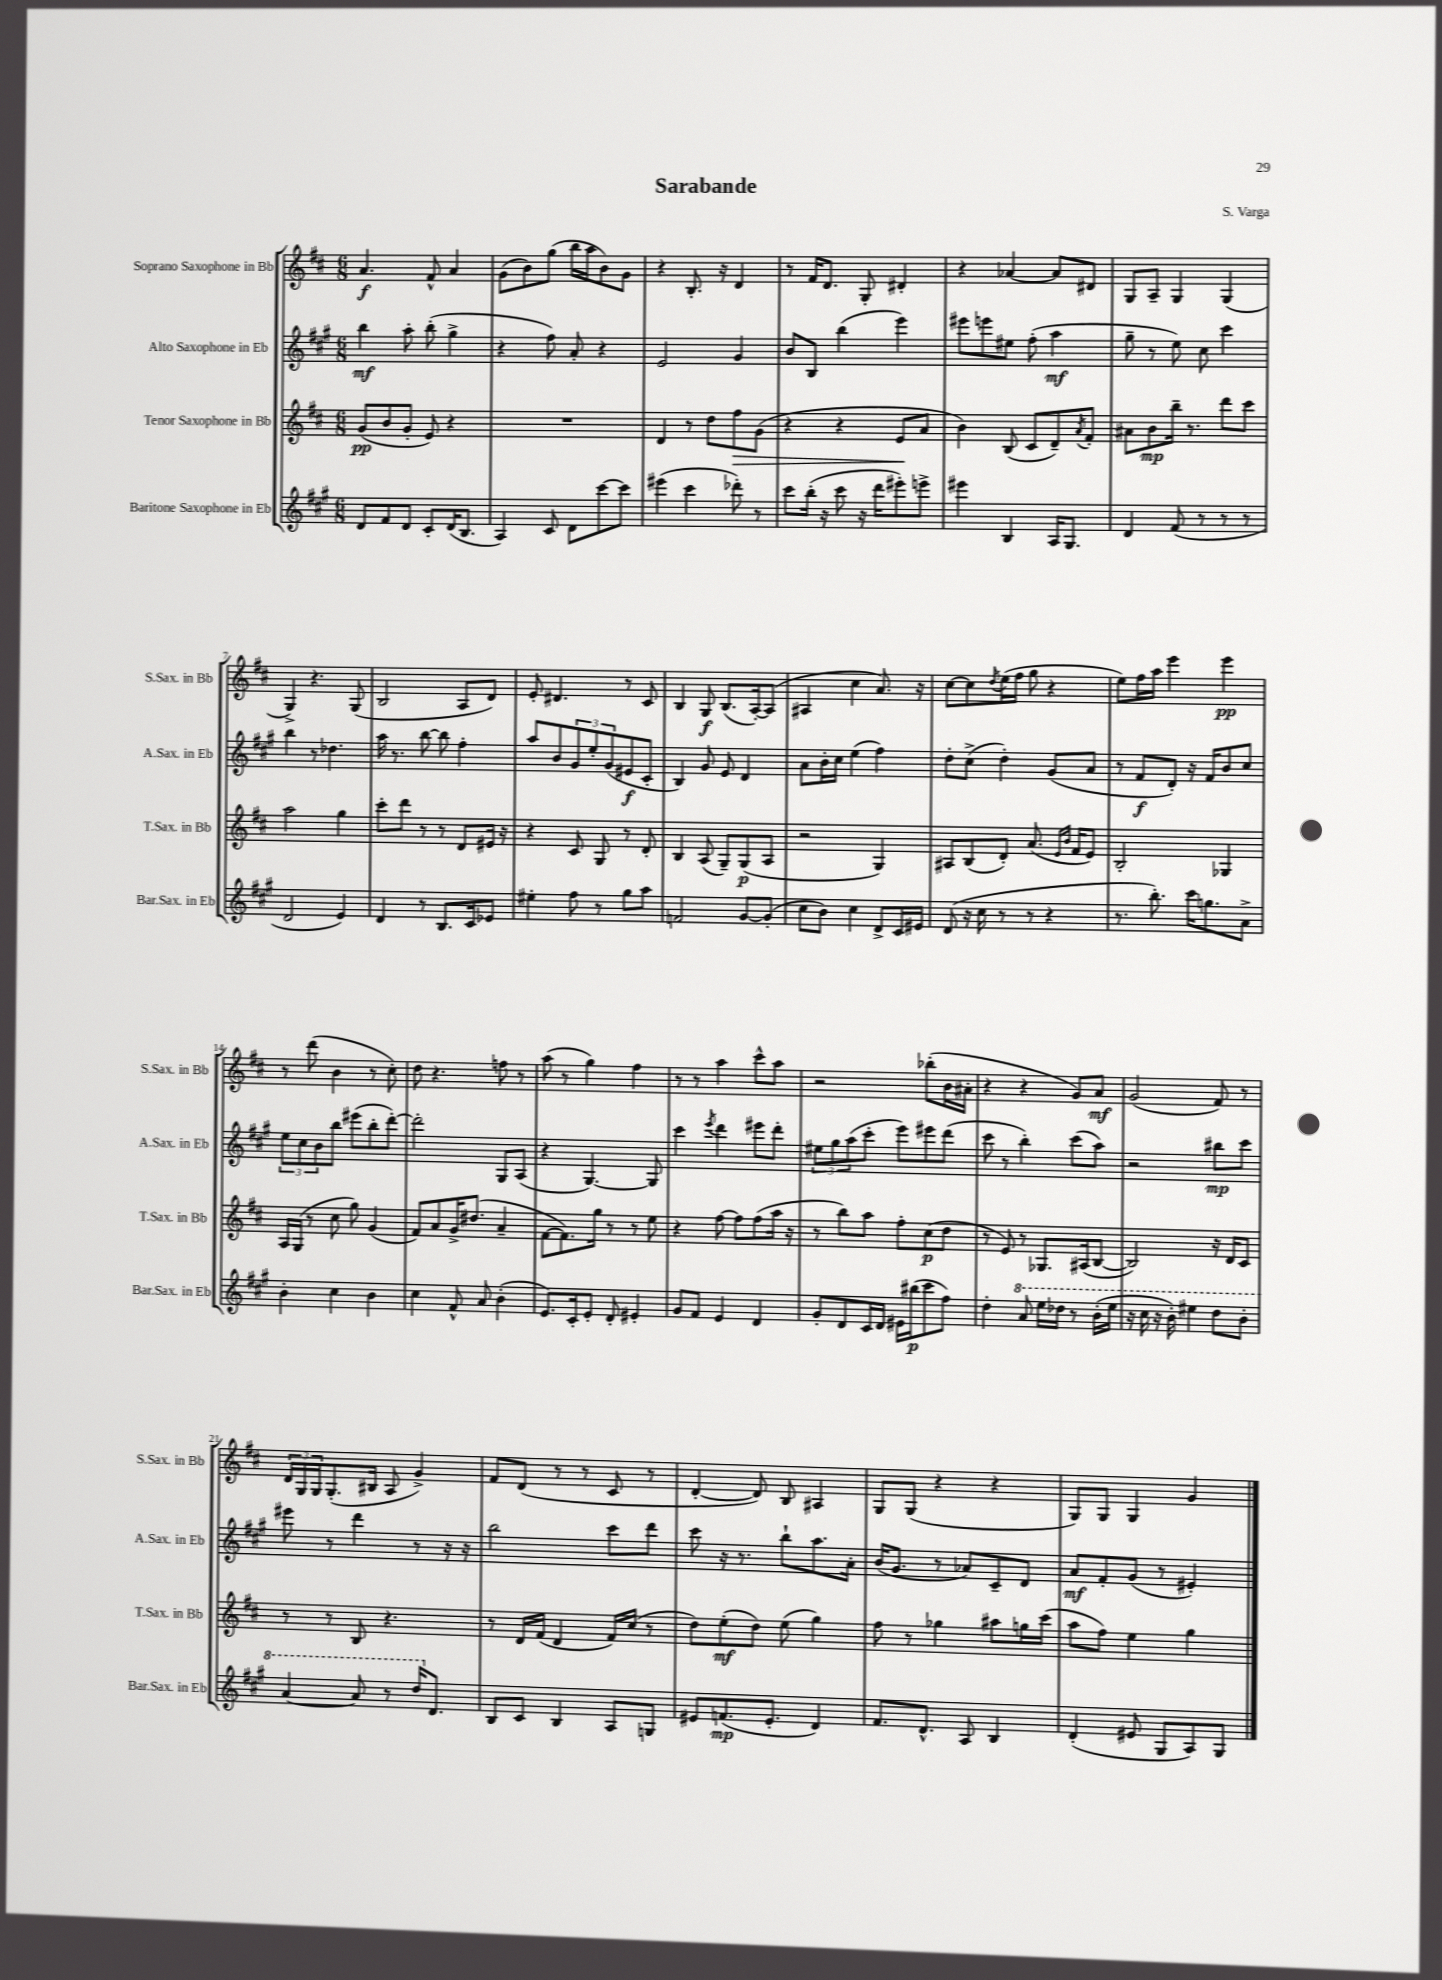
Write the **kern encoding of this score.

**kern	**dynam	**kern	**dynam	**kern	**dynam	**kern	**dynam
*part4	*part4	*part3	*part3	*part2	*part2	*part1	*part1
*staff4	*staff4	*staff3	*staff3	*staff2	*staff2	*staff1	*staff1
*I"Baritone Saxophone in Eb	*	*I"Tenor Saxophone in Bb	*	*I"Alto Saxophone in Eb	*	*I"Soprano Saxophone in Bb	*
*I'Bar.Sax. in Eb	*	*I'T.Sax. in Bb	*	*I'A.Sax. in Eb	*	*I'S.Sax. in Bb	*
*clefG2	*	*clefG2	*	*clefG2	*	*clefG2	*
*k[f#c#g#]	*	*k[f#c#]	*	*k[f#c#g#]	*	*k[f#c#]	*
*M6/8	*	*M6/8	*	*M6/8	*	*M6/8	*
=1	=1	=1	=1	=1	=1	=1	=1
8d/L	.	(8g/L	pp	4bb\	mf	4.a/	f
8f#/	.	8b/	.	.	.	.	.
8d/J	.	8g'/J	.	8aa'\	.	.	.
8c#'/L	.	8e/)	.	(8bb'\	.	8f#^^/	.
(16d/K	.	4r	.	4gg#^\	.	4a/	.
8.B/J	.	.	.	.	.	.	.
=2	=2	=2	=2	=2	=2	=2	=2
4A/)	.	2.r	.	4r	.	(8g\L	.
.	.	.	.	.	.	8b\)	.
8c#/	.	.	.	8ff#\)	.	(8gg\J	.
8d\L	.	.	.	8a'/	.	16bb\LL	.
.	.	.	.	.	.	16aa\J	.
[8ccc#\	.	.	.	4r	.	8b\)	.
8ccc#\J]	.	.	.	.	.	8g\J	.
=3	=3	=3	=3	=3	=3	=3	=3
(4eee#X\	.	4d/	.	2e/	.	4r	.
4ccc#\	.	8r	.	.	.	8.B'/	.
.	.	8dd\L	.	.	.	.	.
.	.	.	.	.	.	16r	.
!	!	!	!LO:HP:b	!	!	!	!
8ddd-X'\)	.	8ff#\	>	4g#/	.	4d/	.
8r	.	(8g\J	.	.	.	.	.
=4	=4	=4	=4	=4	=4	=4	=4
8ccc#\L	.	4r	.	8b/L	.	8r	.
(16bb'\Jk	.	.	.	8B/J	.	16f#/KL	.
16r	.	.	.	.	.	8.d/J	.
8ccc#\	.	4r	.	(4bb\	.	.	.
16r	.	.	.	.	.	8G'/	.
16ddd\KL	.	.	.	.	.	.	.
8eee#X'\)	.	8e/L	.	4eee\)	.	4d#X'/	.
8eeen^\J	.	8a/J	]	.	.	.	.
=5	=5	=5	=5	=5	=5	=5	=5
4eee#X\	.	4b\)	.	8eee#X\L	.	4r	.
.	.	.	.	8eeen\	.	.	.
4B/	.	(8B/	.	8ee#X\J	.	[4a-X/	.
.	.	8c#/L	.	(8ff#'\	.	.	.
16A/KL	.	8d~/)	.	4aa\	mf	8a-/L]	.
8.G#/J	.	.	.	.	.	.	.
.	.	8qa/	.	.	.	.	.
.	.	8f#'/J	.	.	.	8d#X/J	.
=6	=6	=6	=6	=6	=6	=6	=6
4d/	.	8a#X\L	.	8gg#~\	.	8G/L	.
.	.	8b\	mp	8r	.	8A~/J	.
(8f#/	.	16bb~\Jk	.	8ee\)	.	4G/	.
.	.	8.r	.	.	.	.	.
8r	.	.	.	8cc#\	.	.	.
8r	.	8ddd\L	.	4ccc#\	.	(4G/	.
8r	.	8ccc#\J	.	.	.	.	.
!!LO:LB:g=z
=7	=7	=7	=7	=7	=7	=7	=7
2d/	.	2aa\	.	4bb\	.	4G^/)	.
.	.	.	.	8r	.	4.r	.
.	.	.	.	4.dd-X\	.	.	.
4e/)	.	4gg\	.	.	.	.	.
.	.	.	.	.	.	(8G/	.
=8	=8	=8	=8	=8	=8	=8	=8
4d/	.	8ccc#'\L	.	16aa\	.	2B/	.
.	.	.	.	8.r	.	.	.
.	.	8ddd\J	.	.	.	.	.
8r	.	8r	.	[8bb\	.	.	.
8.B/L	.	8r	.	8bb\]	.	.	.
.	.	8d/L	.	4ff#'\	.	8A/L	.
16c#/k	.	.	.	.	.	.	.
8e-X/J	.	16e#X/Jk	.	.	.	8d/J)	.
.	.	16r	.	.	.	.	.
=9	=9	=9	=9	=9	=9	=9	=9
4ee#X'\	.	4r	.	8aa/L	.	8e'/	.
.	.	.	.	8b/	.	4.d#X/	.
8ff#\	.	8c#/	.	12g#/	.	.	.
.	.	.	.	12ee'/	.	.	.
8r	.	8G/	.	.	.	.	.
.	.	.	.	(12g#/	.	.	.
8gg#\L	.	8r	.	8e#X/	f	8r	.
8aa\J	.	8d'/	.	8c#'/J	.	8c#/	.
=10	=10	=10	=10	=10	=10	=10	=10
2fn/	.	4B/	.	4B/)	.	4B/	.
.	.	(8A/	.	8g#/	.	8G/	f
.	.	8G~/L)	.	8e/	.	(8.B/L	.
[8g#/L	.	(8G/	p	4d/	.	.	.
.	.	.	.	.	.	[16A'/k)	.
(8g#'/J]	.	8A/J	.	.	.	(8A/J]	.
=11	=11	=11	=11	=11	=11	=11	=11
8cc#\L	.	2r	.	8a\L	.	4A#X/	.
8b\J)	.	.	.	16b'\L	.	.	.
.	.	.	.	16cc#\JJ	.	.	.
4cc#\	.	.	.	(4ee\	.	4cc#\	.
8d^/L	.	4G/)	.	4ff#\)	.	8.a/)	.
16c#/L	.	.	.	.	.	.	.
16e#X/JJ	.	.	.	.	.	16r	.
=12	=12	=12	=12	=12	=12	=12	=12
(8d/	.	8A#X/L	.	8dd'\L	.	[8cc#\L	.
16r	.	(8B/	.	(8cc#^\J	.	8cc#\]	.
16cc#\	.	.	.	.	.	.	.
.	.	.	.	.	.	8qdd/	.
8r	.	8d'/J)	.	4dd'\)	.	(16ee\L	.
.	.	.	.	.	.	16ff#\JJ	.
8r	.	(8.a/	.	.	.	8gg\	.
4r	.	.	.	(8g#/L	.	4r	.
.	.	16qqe/LL	.	.	.	.	.
.	.	16qqb/JJ	.	.	.	.	.
.	.	16f#/KL	.	.	.	.	.
.	.	8e/J)	.	8a/J	.	.	.
=13	=13	=13	=13	=13	=13	=13	=13
8.r	.	2B'/	.	8r	.	8ee\L)	.
.	.	.	.	8f#/L	f	16ff#\L	.
8.bb'\)	.	.	.	.	.	16aa\JJ	.
.	.	.	.	8d'/J)	.	4eee\	.
16ccc#\KL	.	.	.	16r	.	.	.
8.ggn\	.	.	.	16f#/KL	.	.	.
.	.	4G-X/	.	8b/	.	4eee\	pp
8a^\J	.	.	.	8cc#/J	.	.	.
!!LO:LB:g=z
=14	=14	=14	=14	=14	=14	=14	=14
4b'\	.	16A/LL	.	12ee\L	.	8r	.
.	.	(16G/JJ	.	.	.	.	.
.	.	.	.	12cc#\	.	.	.
.	.	8r	.	.	.	(8ddd\	.
.	.	.	.	12b\	.	.	.
4cc#\	.	8cc#\	.	8bb\J	.	4b\	.
.	.	8gg\)	.	(8eee#X\L	.	.	.
4b\	.	(4g/	.	8bb'\	.	8r	.
.	.	.	.	[8ddd'\J)	.	8cc#'\)	.
=15	=15	=15	=15	=15	=15	=15	=15
4cc#\	.	8f#/L)	.	2ddd'\]	.	8dd\	.
.	.	8a/	.	.	.	4.r	.
8f#^^/	.	16g^/K	.	.	.	.	.
.	.	(8.dd#X/J	.	.	.	.	.
8a/	.	.	.	.	.	.	.
(4b'\	.	4a~/	.	8G#/L	.	8ffn\	.
.	.	.	.	(8A/J	.	8r	.
=16	=16	=16	=16	=16	=16	=16	=16
8.e/L)	.	[8f#\L	.	4r	.	(8aa\	.
.	.	8.f#\])	.	.	.	8r	.
16c#'/k	.	.	.	.	.	.	.
8e'/J	.	.	.	[4.G#/)	.	4gg\)	.
.	.	16gg\Jk	.	.	.	.	.
8d'/	.	8r	.	.	.	.	.
4e#X'/	.	8r	.	.	.	4ff#\	.
.	.	8ee\	.	8G#/]	.	.	.
=17	=17	=17	=17	=17	=17	=17	=17
8g#/L	.	4r	.	4ccc#\	.	8r	.
8f#/J	.	.	.	.	.	8r	.
.	.	.	.	8qeee/	.	.	.
4e/	.	[8ff#\	.	4ddd\	.	4aa\	.
.	.	8ff#\L]	.	.	.	.	.
4d/	.	(8ff#\	.	8eee#X\L	.	8ccc#^^\L	.
.	.	16aa\Jk	.	8ddd'\J	.	8aa\J	.
.	.	16r	.	.	.	.	.
=18	=18	=18	=18	=18	=18	=18	=18
8g#'/L	.	8r	.	12ee#X\L	.	2r	.
.	.	.	.	12gg#\	.	.	.
8d/	.	8bb\L)	.	.	.	.	.
.	.	.	.	(12aa\	.	.	.
16c#/L	.	8aa\J	.	8ccc#'\J	.	.	.
16d/JJ	.	.	.	.	.	.	.
16e#X\LL	.	8ff#'\L	.	8eee\L)	.	.	.
(16bb#X\J	p	.	.	.	.	.	.
8ccc#\	.	(8cc#\	p	8eee#X\	.	(8bb-X'\L	.
8ff#\J)	.	8dd\J	.	(8ddd\J	.	16b\L	.
.	.	.	.	.	.	16a#X'\JJ	.
=19	=19	=19	=19	=19	=19	=19	=19
4dd'\	.	8r	.	8ccc#\	.	4r	.
.	.	8e/)	.	8r	.	.	.
*8va	*	*	*	*	*	*	*
8aa/	.	8r	.	4bb'\)	.	4r	.
16eee\LL	.	8.G-X/L	.	.	.	.	.
16ddd-X\JJ	.	.	.	.	.	.	.
8r	.	.	.	(8ccc#\L	.	8g/L)	.
.	.	(16A#X/k	.	.	.	.	.
(16bb'\LL	.	[8B/J	.	8aa\J)	.	8a/J	mf
16eee\JJ	.	.	.	.	.	.	.
=20	=20	=20	=20	=20	=20	=20	=20
16r	.	2B/])	.	2r	.	(2g/	.
16ccc#\	.	.	.	.	.	.	.
16r	.	.	.	.	.	.	.
16bb'\)	.	.	.	.	.	.	.
4eee#X\	.	.	.	.	.	.	.
8ddd\L	.	16r	.	8bb#X\L	mp	8f#/)	.
.	.	16d/KL	.	.	.	.	.
8bb'\J	.	8c#/J	.	8ccc#\J	.	8r	.
!!LO:LB:g=z
=21	=21	=21	=21	=21	=21	=21	=21
[4aa/	.	8r	.	8eee#X\	.	24d/LL	.
.	.	.	.	.	.	24G/	.
.	.	.	.	.	.	24G/J	.
.	.	8r	.	8r	.	(8.G'/	.
8aa/]	.	8B/	.	4ddd\	.	.	.
.	.	.	.	.	.	16B#X/Jk	.
8r	.	4.r	.	.	.	8A/	.
16ddd/KL	.	.	.	8r	.	4g^/)	.
*X8va	*	*	*	*	*	*	*
8.d/J	.	.	.	.	.	.	.
.	.	.	.	16r	.	.	.
.	.	.	.	16r	.	.	.
=22	=22	=22	=22	=22	=22	=22	=22
8B/L	.	8r	.	2bb\	.	8f#/L	.
8c#/J	.	16d/LL	.	.	.	(8d/J	.
.	.	(16f#/JJ	.	.	.	.	.
4B/	.	4d/	.	.	.	8r	.
.	.	.	.	.	.	8r	.
8A/L	.	16f#/LL)	.	8ccc#\L	.	8c#/	.
.	.	(16cc#/JJ	.	.	.	.	.
8Gn/J	.	8r	.	8ddd\J	.	8r	.
=23	=23	=23	=23	=23	=23	=23	=23
8e#X/L	.	8dd\L)	.	8ccc#\	.	[4d'/	.
(8.fn/	mp	(8ee'\	mf	16r	.	.	.
.	.	.	.	8.r	.	.	.
.	.	8dd\J)	.	.	.	8d/])	.
8.e#'/J	.	.	.	.	.	.	.
.	.	(8ee\	.	8bb`\L	.	8B/	.
4d/)	.	4gg\)	.	8.aa\	.	4A#X/	.
.	.	.	.	16a'\Jk	.	.	.
=24	=24	=24	=24	=24	=24	=24	=24
8.f#/L	.	8ff#\	.	(16b/KL	.	8G/L	.
.	.	.	.	8.g#/J	.	.	.
.	.	8r	.	.	.	(8G/J	.
8.d^^/J	.	.	.	.	.	.	.
.	.	4gg-X\	.	8r	.	4r	.
8A/	.	.	.	8a-X/L)	.	.	.
4B/	.	8aa#X\L	.	8c#~/	.	4r	.
.	.	16ggn\L	.	8d/J	.	.	.
.	.	(16ccc#\JJ	.	.	.	.	.
=25	=25	=25	=25	=25	=25	=25	=25
(4d'/	.	8aa\L	.	8a/L	mf	8G/L)	.
.	.	8ff#\J)	.	8f#'/	.	8G/J	.
8e#X/	.	4ee\	.	(8g#/J	.	4G/	.
8G#/L	.	.	.	8r	.	.	.
8A/)	.	4gg\	.	4e#X'/)	.	4g/	.
8G#/J	.	.	.	.	.	.	.
==	==	==	==	==	==	==	==
*-	*-	*-	*-	*-	*-	*-	*-
